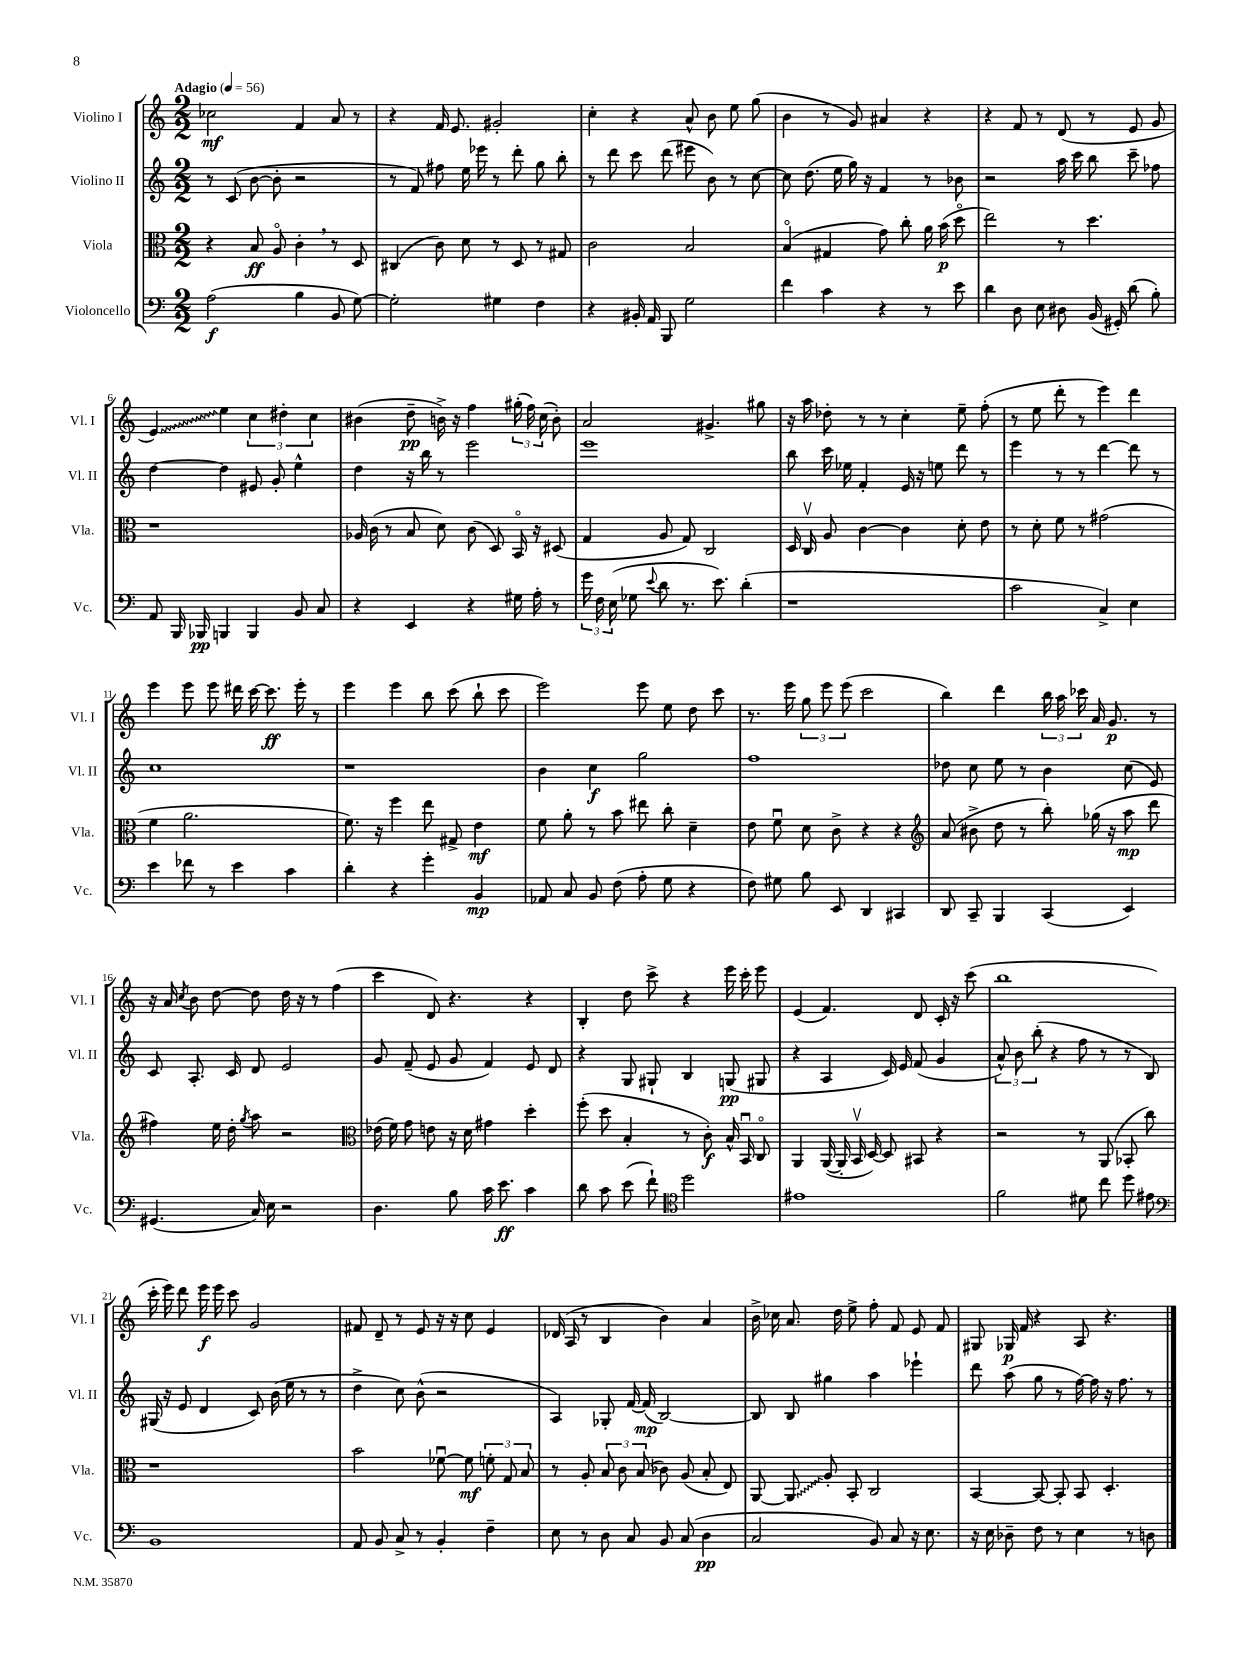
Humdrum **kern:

**kern	**kern	**kern	**kern
*staff4	*staff3	*staff2	*staff1
*clefF4	*clefC3	*clefG2	*clefG2
*k[]	*k[]	*k[]	*k[]
*M2/2	*M2/2	*M2/2	*M2/2
*MM56	*MM56	*MM56	*MM56
(2A\	4r	8r	2cc-\
.	.	(8c/	.
.	8B/	[8b\	.
.	8Ao/	8b'\]	.
4B\	4c'\	2r	4f/
8BB/	8r	.	8a/
[8G\)	8D/	.	8r
=	=	=	=
2G'\]	(4C#/	8r	4r
.	.	8f/)	.
.	8c\)	8ff#\	16f/
.	.	.	8.e/
.	8d\	16ee\	.
.	.	16eee-\	.
4G#\	8r	8r	2g#'/
.	8D/	8ddd'\	.
4F\	8r	8gg\	.
.	8G#/	8bb'\	.
=	=	=	=
4r	2c\	8r	4cc'\
.	.	8ddd\	.
16BB#'/	.	8ccc\	4r
16AA/	.	.	.
8BBB/	.	(8ddd\	.
2G\	2B/	8eee#\	8a^^/
.	.	8b\)	8b\
.	.	8r	8ee\
.	.	[8cc\	(8gg\
=	=	=	=
4f\	(4Bo/	8cc\]	4b\
.	.	(8.dd\	.
4c\	4G#/	.	8r
.	.	16ee\	.
.	.	16gg\)	8g/)
.	.	16r	.
4r	8g\)	4f/	4a#/
.	8cc'\	.	.
8r	16a\	8r	4r
.	(16b\	.	.
8e\	8ddo\	8b-\	.
=	=	=	=
4d\	2ee\)	2r	4r
8D\	.	.	8f/
8E\	.	.	8r
8D#\	8r	16aa\	(8d/
.	.	16ccc\	.
(16BB/	4.dd\	8bb\	8r
16GG#'/)	.	.	.
(8d\	.	8ccc~\	8e/
8B'\)	.	8ff-\	8g/
=	=	=	=
8AA/	1r	[4dd\	4e/)
16BBB/	.	.	.
16BBB-/	.	.	.
4BBB/	.	4dd\]	4ee\
4BBB/	.	8e#/	6cc\
.	.	8g'/	.
.	.	.	6dd#'\
8BB/	.	4ee^^\	.
.	.	.	6cc\
8C/	.	.	.
=	=	=	=
4r	16A-/	4dd\	(4b#\
.	(16c\	.	.
.	8r	.	.
4EE/	8B/	16r	8dd~\
.	.	16bb\	.
.	8d\)	8r	16b^\)
.	.	.	16r
4r	(8c\	2eee\	4ff\
.	8D/)	.	.
16G#\	16BBo/	.	(24gg#'\
.	.	.	24ff\)
16A'\	16r	.	.
.	.	.	(24cc\
8r	(8D#/	.	8b'\)
=	=	=	=
24g\	4G/	1eee	2a/
24F\	.	.	.
(24E\	.	.	.
8G-\	.	.	.
8qqe/	.	.	.
8d\	8A/	.	.
8.r	8G/)	.	.
.	2C/	.	4.g#^/
8.e\)	.	.	.
(4d'\	.	.	.
.	.	.	8gg#\
=	=	=	=
1r	16D/	8bb\	16r
.	16Cv/	.	16aa\
.	8A/	16ccc\	8dd-'\
.	.	16ee-\	.
.	[4c\	4f'/	8r
.	.	.	8r
.	4c\]	16e/	4cc'\
.	.	16r	.
.	.	8ee\	.
.	8d'\	8ddd\	8ee~\
.	8e\	8r	(8ff'\
=	=	=	=
2c\	8r	4eee\	8r
.	8d'\	.	8ee\
.	8f\	8r	8ddd'\
.	8r	8r	8r
4C^/)	(2g#\	[4ddd\	4eee\)
4E\	.	8ddd\]	4ddd\
.	.	8r	.
=	=	=	=
4e\	4f\	1cc	4eee\
8f-\	2.a\	.	8eee\
8r	.	.	8eee\
4e\	.	.	16ddd#\
.	.	.	[16ccc\
.	.	.	8.ccc\]
4c\	.	.	.
.	.	.	16eee'\
.	.	.	8r
=	=	=	=
4d'\	8.f\)	1r	4eee\
.	16r	.	.
4r	4ff\	.	4eee\
4g'\	8ee\	.	8bb\
.	8G#^/	.	(8ccc\
4BB/	4e\	.	8bb`\
.	.	.	8ccc\
=	=	=	=
8AA-/	8f\	4b\	2eee\)
8C/	8a'\	.	.
8BB/	8r	4cc\	.
(8F\	8b\	.	.
8A'\	8ee#\	2gg\	8eee\
8G\	8cc'\	.	8ee\
4r	4d~\	.	8dd\
.	.	.	8ccc\
=	=	=	=
8F\)	8e\	1ff	8.r
8G#\	8fu\	.	.
.	.	.	16eee\
8B\	8d\	.	12gg\
.	.	.	12eee\
8EE/	8c^\	.	.
.	.	.	(12eee\
4DD/	4r	.	2ccc\
4CC#/	4r	.	.
=	=	=	=
*	*clefG2	*	*
8DD/	(8a/	8dd-\	4bb\)
8CC~/	8b#^\	8cc\	.
4BBB/	8dd\	8ee\	4ddd\
.	8r	8r	.
(4CC/	8bb'\)	4b\	24bb\
.	.	.	24aa\
.	.	.	24ccc-\
.	(16gg-\	.	16a/
.	16r	.	8.g/
4EE/)	8aa\	(8cc\	.
.	8ddd\	8e/)	8r
=	=	=	=
(4.GG#/	4ff#\)	8c/	16r
.	.	.	16a/
.	.	.	8qcc/
.	.	8.A'/	8b\
.	16ee\	.	[8dd\
.	16dd'\	16c/	.
.	8qgg/	.	.
16C/)	8aa\	8d/	8dd\]
16E\	.	.	.
2r	2r	2e/	16dd\
.	.	.	16r
.	.	.	8r
.	.	.	(4ff\
=	=	=	=
*	*clefC3	*	*
4.D\	(16e-\	8g/	4ccc\
.	16f\)	.	.
.	8g\	(8f~/	.
.	8e\	8e/	8d/)
8B\	16r	8g/	4.r
.	16d\	.	.
16c\	4g#\	4f/)	.
8.e\	.	.	.
4c\	4dd'\	8e/	4r
.	.	8d/	.
=	=	=	=
8d\	(8ff'\	4r	4B'/
8c\	8dd\	.	.
(8e\	4B'/	8G/	8dd\
8f`\)	.	8G#`/	8ccc^\
*clefC4	*	*	*
2dd\	8r	4B/	4r
.	8c'\)	.	.
.	16B^^/	(8G/	16eee\
.	16BBu/	.	16ccc'\
.	8Co/	8G#/	8eee\
=	=	=	=
1e#	4AA/	4r	(4e/
.	([16AA/	4A/	4.f/)
.	16AA'/]	.	.
.	16BBv/	.	.
.	[16D/)	.	.
.	8D/]	16c/)	.
.	.	16e/	.
.	8BB#/	(8f/	8d/
.	4r	4g/	16c'/
.	.	.	16r
.	.	.	(8ccc\
=	=	=	=
2f\	2r	12a^^/)	1bb
.	.	12b\	.
.	.	(12bb'\	.
.	.	4r	.
8d#\	8r	8ff\	.
8cc\	(8AA/	8r	.
8dd\	8BB-'/	8r	.
8e#\	8cc\)	8B/)	.
=	=	=	=
*clefF4	*	*	*
1BB	1r	(16G#/	16ccc'\
.	.	16r	16eee\)
.	.	8e/	8ddd\
.	.	4d/	16eee\
.	.	.	16eee\
.	.	.	8ccc\
.	.	8c/)	2g/
.	.	(16b\	.
.	.	16ee\	.
.	.	8r	.
.	.	8r	.
=	=	=	=
8AA/	2b\	4dd^\	8f#/
8BB/	.	.	8d~/
8C^/	.	8cc\)	8r
8r	.	(8b^^\	8e/
4BB'/	[8f-u\	2r	16r
.	.	.	16r
.	8f-\]	.	8cc\
4F~\	12f'\	.	4e/
.	12G/	.	.
.	12B/	.	.
=	=	=	=
8E\	8r	4A/)	(16d-/
.	.	.	16A/
8r	8A'/	.	8r
8D\	12B/	8G-'/	4B/
.	12c\	.	.
8C/	.	[16f/	.
.	(12B/	.	.
.	.	(16f/]	.
8BB/	8c-\)	[2B/)	4b\)
(8C/	(8A/	.	.
4D\	8B'/	.	4a/
.	8E/)	.	.
=	=	=	=
2C/	[8AA/	8B/]	16b^\
.	.	.	16cc-\
.	8AA/]	8B/	8.a/
.	8A'/	4gg#\	.
.	.	.	16dd\
.	8BB'/	.	8ee^\
8BB/)	2C/	4aa\	8ff'\
8C/	.	.	8f/
16r	.	4eee-`\	8e/
8.E\	.	.	.
.	.	.	8f/
=	=	=	=
16r	[4BB/	8ddd\	8G#/
16E\	.	.	.
8D-~\	.	(8aa\	16G-/
.	.	.	16f/
8F\	8BB/_	8gg\	4r
8r	8BB'/]	8r	.
4E\	8BB/	[16ff\)	8A/
.	.	16ff\]	.
.	4.D'/	16r	4.r
.	.	8.ff\	.
8r	.	.	.
8D\	.	8r	.
==	==	==	==
*-	*-	*-	*-
